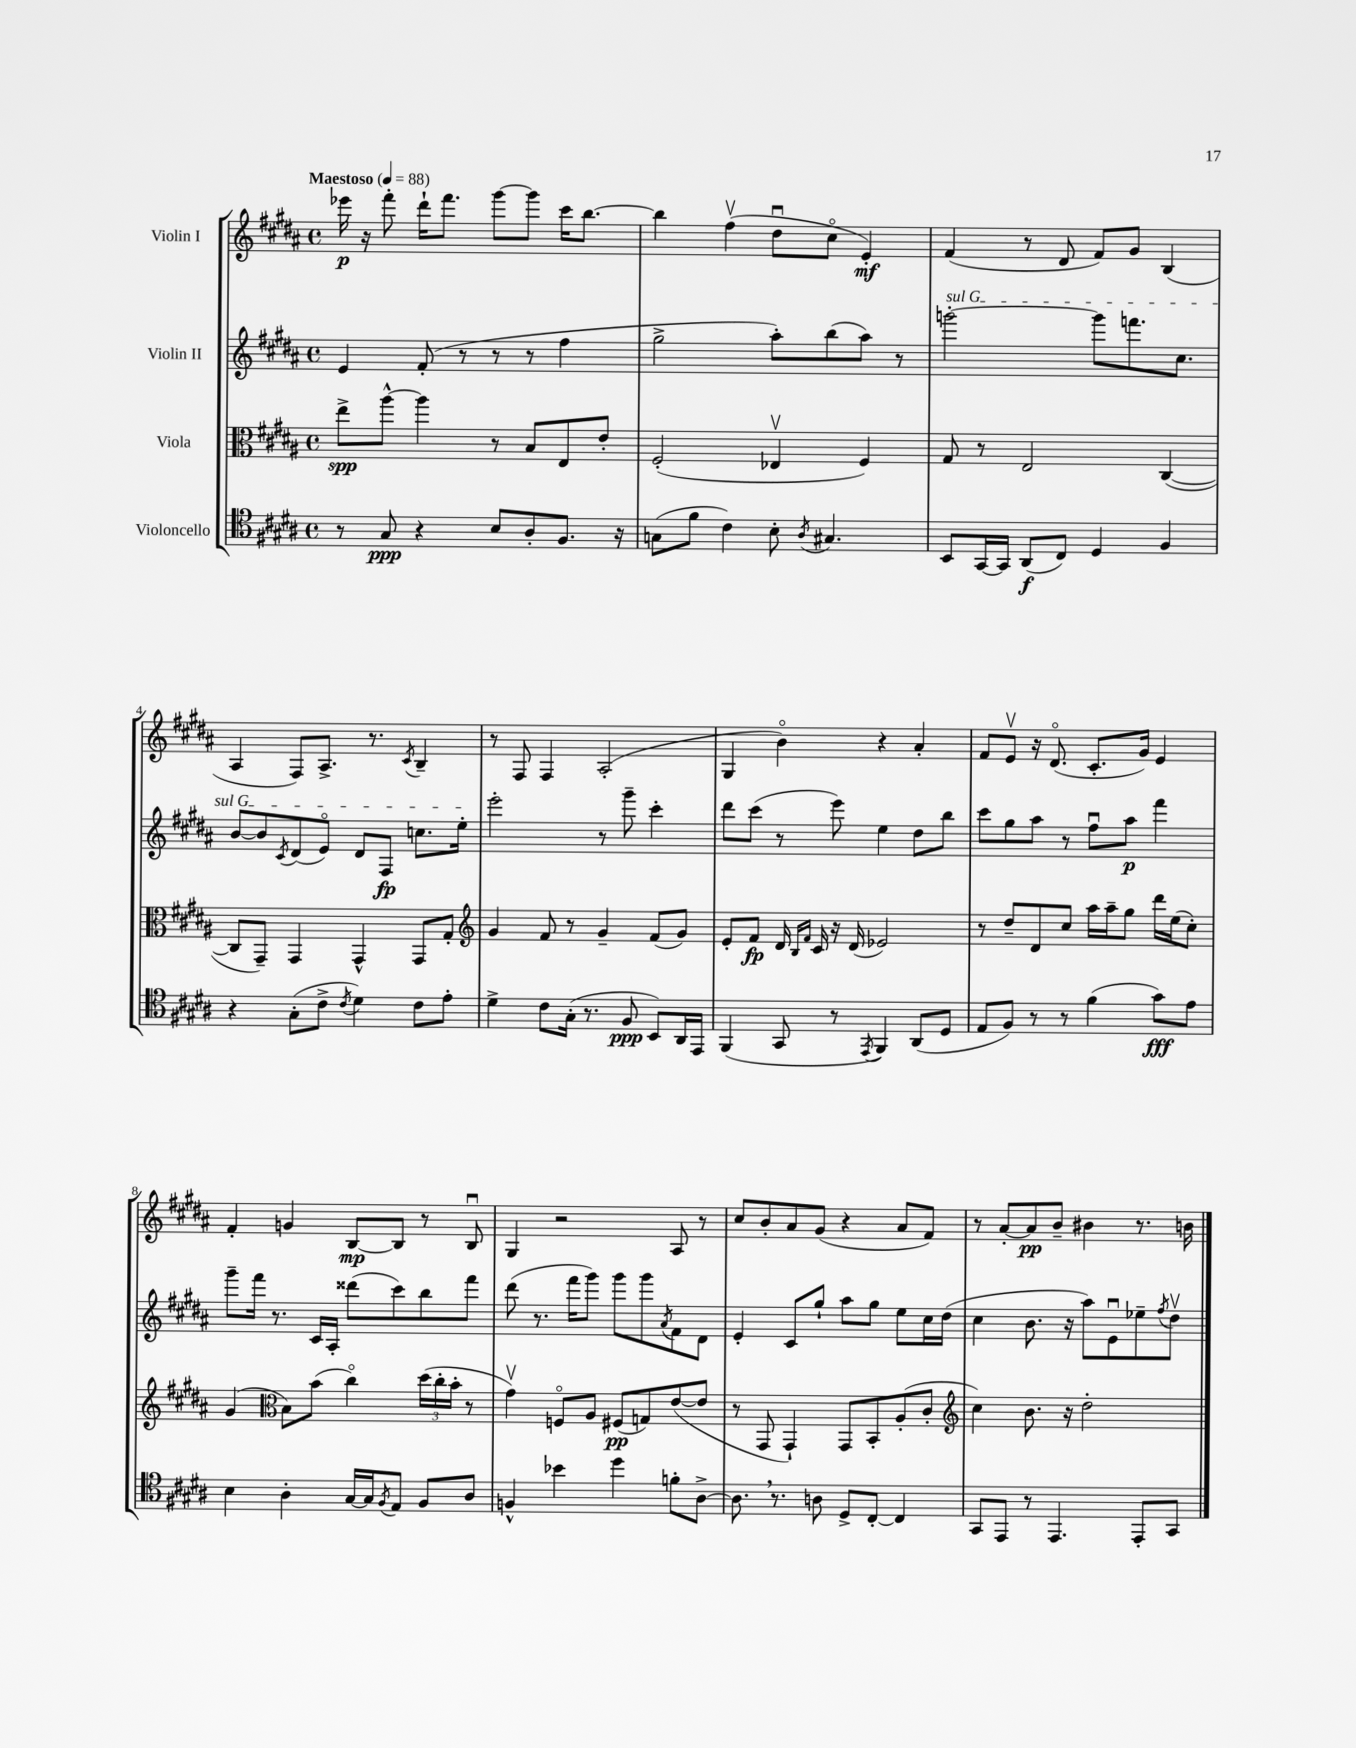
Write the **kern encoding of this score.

**kern	**kern	**kern	**kern
*staff4	*staff3	*staff2	*staff1
*clefC4	*clefC3	*clefG2	*clefG2
*k[f#c#g#d#a#]	*k[f#c#g#d#a#]	*k[f#c#g#d#a#]	*k[f#c#g#d#a#]
*M4/4	*M4/4	*M4/4	*M4/4
*met(c)	*met(c)	*met(c)	*met(c)
*MM88	*MM88	*MM88	*MM88
8r	8ee^	4e	16eee-
.	.	.	16r
8G#	[8aa#^^	.	8fff#'
4r	4aa#]	(8f#'	16ddd#`
.	.	.	8.fff#
.	.	8r	.
8B	8r	8r	[8ggg#
8A#'	8B	8r	8ggg#]
8.F#	8E	4ff#	16ccc#
.	.	.	[8.bb
.	8e'	.	.
16r	.	.	.
=	=	=	=
(8G	(2F#'	2gg#^	4bb]
8f#	.	.	.
4c#)	.	.	(4ff#v
8B'	4E-v	8aa#')	8dd#u
8qA#	.	.	.
4.G#	.	(8bb	8cc#o
.	4F#)	8aa#)	4e')
.	.	8r	.
=	=	=	=
8BB	8G#	[2ggg'	(4f#
[16GG#	8r	.	.
16GG#]	.	.	.
(8AA#	2E	.	8r
8C#)	.	.	8d#
4D#	.	8ggg]	8f#)
.	.	8.fff	8g#
4F#	([4C#	.	(4B
.	.	8.cc#	.
=	=	=	=
4r	8C#]	[8b	4A#
.	8GG#~)	8b]	.
.	.	8qc#	.
(8G#'	4GG#	(8d#	8F#)
8c#^	.	8eo)	8.A#^
8qc#	.	.	.
4d#)	4GG#^^	8d#	.
.	.	.	8.r
.	.	8F#	.
.	.	.	8qc#
8c#	8GG#	8.cc	4B~
8e'	8G#'	.	.
.	.	16ee'	.
=	=	=	=
*	*clefG2	*	*
4d#^	4g#	2eee'	8r
.	.	.	8F#
8c#	8f#	.	4F#
(16G#'	8r	.	.
8.r	.	.	.
.	4g#~	8r	(2A#'
8F#	.	8ggg#~	.
8BB)	(8f#	4ccc#'	.
16AA#	8g#)	.	.
16EE	.	.	.
=	=	=	=
(4FF#	8e'	8ddd#	4G#
.	8f#	(8ccc#	.
8GG#	16d#	8r	4bo)
.	16qqB	.	.
.	16qqf#	.	.
.	16c#	.	.
8r	16r	8eee)	.
.	(16d#	.	.
8qEE	.	.	.
4FF#)	2e-)	4ee	4r
(8AA#	.	8dd#	4a#'
8D#	.	8bb	.
=	=	=	=
8E	8r	8ccc#	8f#
8F#)	8dd#~	8gg#	8ev
8r	8d#	8aa#	16r
.	.	.	(8.d#o
8r	8cc#	8r	.
(4f#	16aa#	8ff#u	8.c#'
.	16aa#~	.	.
.	8gg#	8aa#	.
.	.	.	16g#)
8g#)	16ddd#	4fff#	4e
.	(16ee	.	.
8e	8cc#')	.	.
=	=	=	=
4B	(4g#	8ggg#~	4f#'
.	.	16fff#	.
.	.	8.r	.
*	*clefC3	*	*
4A#'	8B)	.	4g
.	(8b	16c#	.
.	.	16A#'	.
[16G#	4cc#o)	(8ddd##	[8B
16G#]	.	.	.
8qF#	.	.	.
8E	.	8ccc#)	8B]
8F#	(24dd#	8bb	8r
.	24cc#'	.	.
.	24b'	.	.
8A#	8r	8fff#	8Bu
=	=	=	=
4F^^	4g#v)	(8ddd#	4G#
.	.	8.r	.
4b-	8Fo	.	2r
.	.	16fff#	.
.	8A#	8ggg#)	.
4dd#	(8F#	8ggg#	.
.	8G)	8ggg#	.
.	.	8qa#	.
8f'	([8e	8f#	8A#
[8A#^	8e]	8d#	8r
=	=	=	=
8.A#]	8r	4e'	8cc#
.	8GG#	.	8b'
8.r	.	.	.
.	4GG#`)	8c#	8a#
8A	.	8gg#`	(8g#
8D#^	8GG#	8aa#	4r
[8C#'	8BB'	8gg#	.
4C#]	(8A#'	8ee	8a#
.	8c#'	16cc#	8f#)
.	.	(16dd#	.
=	=	=	=
*	*clefG2	*	*
8GG#	4cc#)	4cc#	8r
8EE	.	.	[8a#'
8r	8.b	8.b	8a#]
4.EE	.	.	8b~
.	16r	16r	.
.	2dd#'	8aa#)	4b#
.	.	8eu	.
8EE'	.	8ee-~	8.r
.	.	8qff#	.
8GG#	.	8dd#v	.
.	.	.	16b
==	==	==	==
*-	*-	*-	*-
